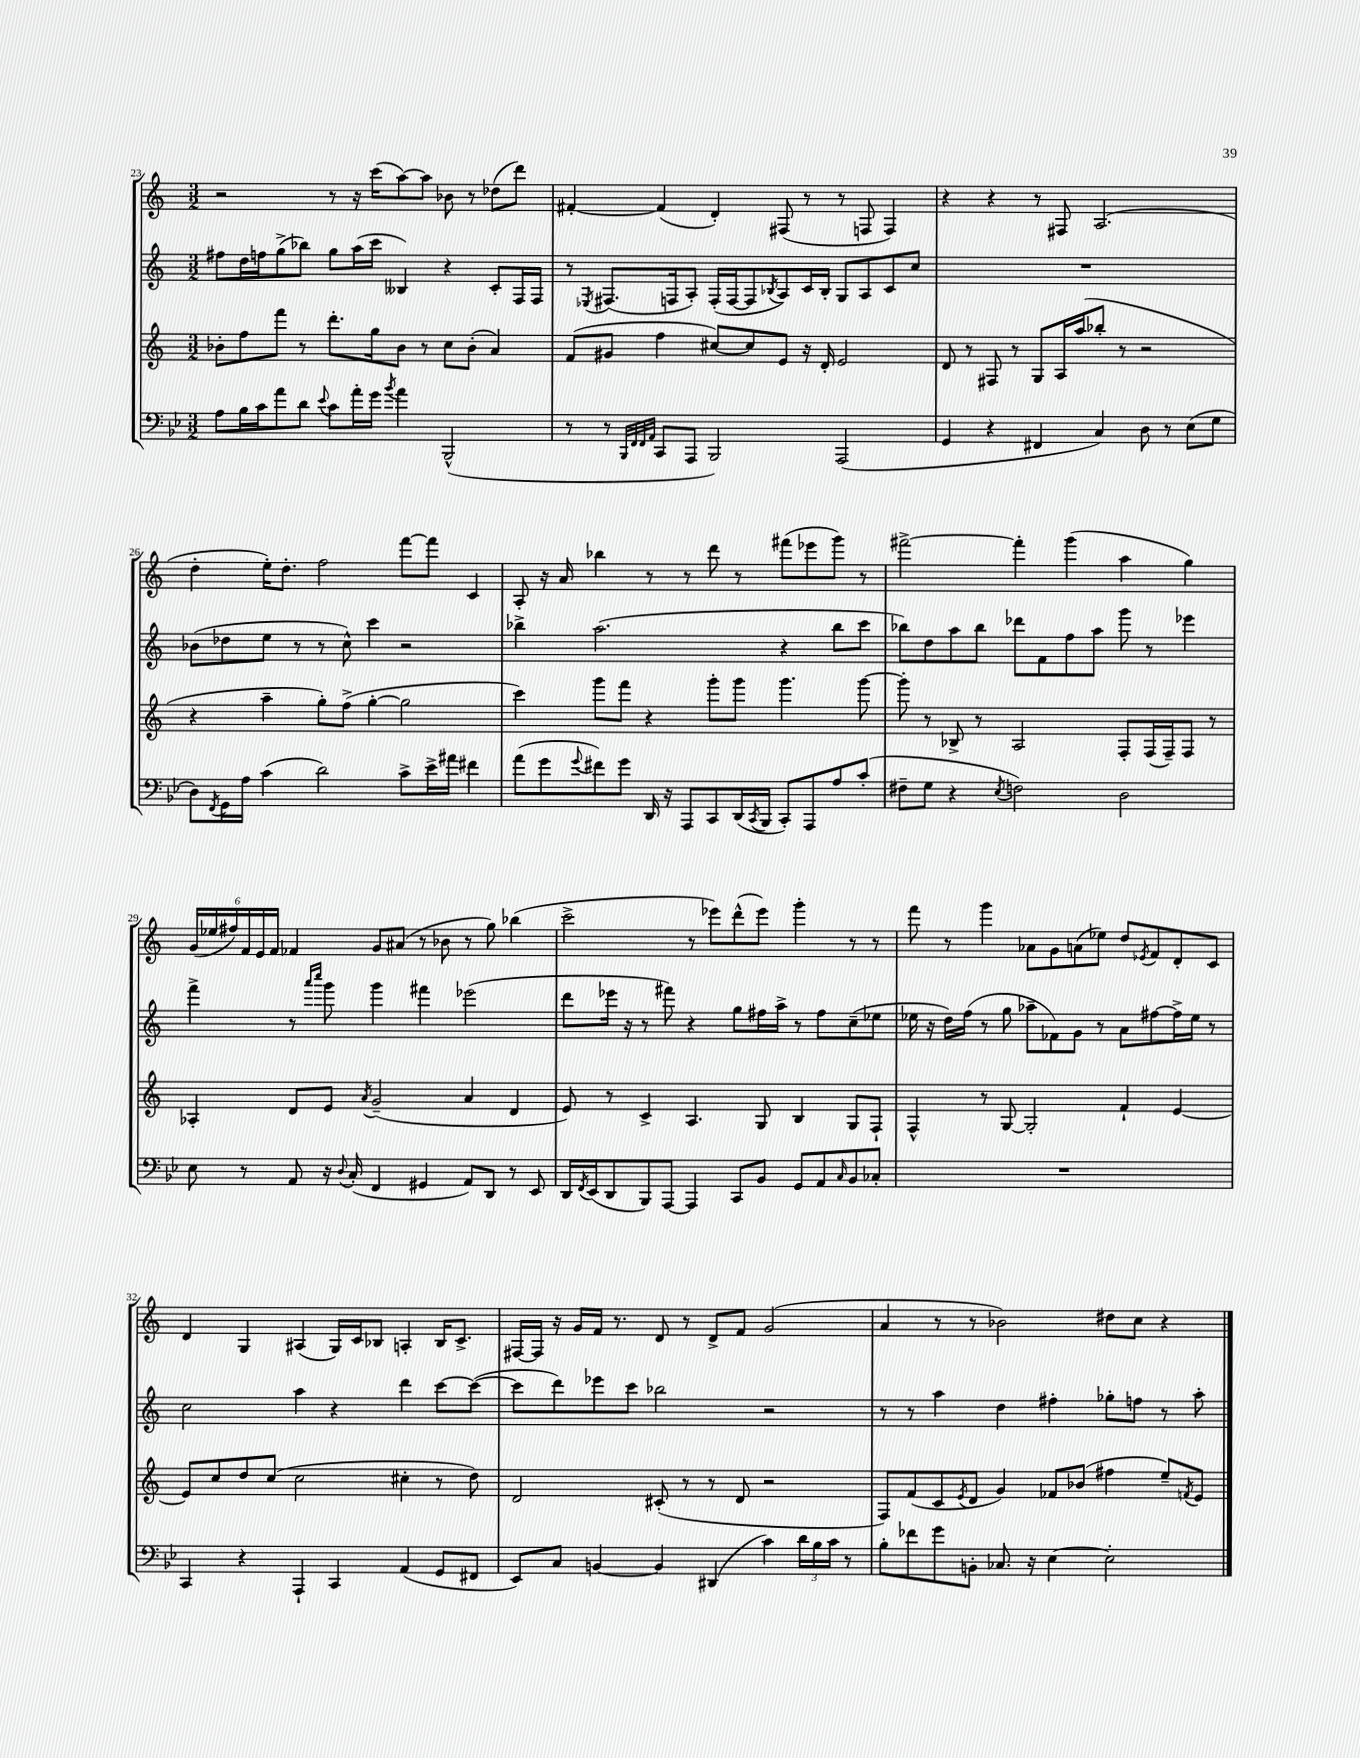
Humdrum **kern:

**kern	**kern	**kern	**kern
*staff4	*staff3	*staff2	*staff1
*clefF4	*clefG2	*clefG2	*clefG2
*k[b-e-]	*k[]	*k[]	*k[]
*M3/2	*M3/2	*M3/2	*M3/2
8A	8b-'	8ff#	2r
16B-	8ff	16dd	.
16c	.	16ff	.
8a	8fff	(8gg^	.
8d	8r	8bb-)	.
8qqe-	.	.	.
8c	8.ddd'	8gg	8r
16a'	.	(16aa	16r
16g	16gg	16ccc	(16ccc
8qb-	.	.	.
4a	8b-	4B--)	[8aa)
.	8r	.	8aa]
(2BBB-^^	8cc	4r	8b-
.	(8b-'	.	8r
.	4a)	8c'	(8dd-
.	.	16F	8ddd)
.	.	16F	.
=	=	=	=
8r	(8f	8r	[4f#'
.	.	8qE-	.
8r	8g#	(8.F#	.
32qqBBB-	.	.	.
32qqFF	.	.	.
32qqFF	.	.	.
32qqAA	.	.	.
8CC	4ff	.	(4f#]
.	.	16F	.
8AAA	.	8A')	.
2BBB-)	[8cc#)	(16F'	4d')
.	.	[16F	.
.	8cc#]	8F]	.
.	.	8qB-	.
.	8e	8A)	(8F#
.	16r	16c	8r
.	16d'	16B-'	.
(2AAA	2e	8G	8r
.	.	8A	8F
.	.	8c	4F)
.	.	8cc	.
=	=	=	=
4GG	8d	1.r	4r
.	8r	.	.
4r	8F#	.	4r
.	8r	.	.
4FF#	8G	.	8r
.	16A	.	8F#
.	(16aa	.	.
4C)	8bb-'	.	(2.A
.	8r	.	.
8D	2r	.	.
8r	.	.	.
(8E-	.	.	.
8G	.	.	.
=	=	=	=
8D)	4r	(8b-	4dd'
8qFF	.	.	.
16GG	.	8dd-	.
16A	.	.	.
(4c	4aa~	8ee	16ee')
.	.	.	8.dd'
.	.	8r	.
2d)	8gg')	8r	2ff
.	(8ff^	8cc^^)	.
.	[4gg'	4ccc	.
8c^	2gg]	2r	[8fff
16e-^	.	.	8fff]
16a#	.	.	.
4f#	.	.	4c
=	=	=	=
(8a	4ccc)	4bb-^	8A'
8g	.	.	16r
.	.	.	16a
8qqg	.	.	.
8f#)	8ggg	(2.aa	4bb-
8g	8fff	.	.
16DD	4r	.	8r
16r	.	.	.
8AAA	.	.	8r
8CC	8ggg'	.	8ddd
(16DD	8ggg	.	8r
8qCC	.	.	.
16BBB-	.	.	.
8CC')	4.ggg	4r	(8fff#
8AAA	.	.	8eee-
8A	.	8bb-	8ggg)
(8c'	[8ggg	8ccc	8r
=	=	=	=
8F#~	8ggg']	8bb-)	[2fff#^
8G	8r	8dd	.
4r	8B-^	8aa	.
.	8r	8bb-	.
8qE-	.	.	.
2F)	2A	8ddd-	4fff#']
.	.	8f	.
.	.	8ff	(4ggg
.	.	8aa	.
2D	8F'	8ggg	4aa
.	(16F	8r	.
.	16F~)	.	.
.	8F	4eee-	4gg)
.	8r	.	.
=	=	=	=
8E-	4A-'	4fff^	(24g
.	.	.	24ee-
.	.	.	24ff#)
8r	.	.	24f
.	.	.	24e
.	.	.	24f
8AA	8d	8r	4f-
.	.	16qqaaa	.
.	.	16qqcccc	.
16r	8e	8ggg	.
8qqD	.	.	.
(16C'	.	.	.
.	8qa	.	.
4FF	(2g~	4ggg	8g
.	.	.	(8a#
4GG#	.	4fff#	8r
.	.	.	8b-
8AA)	4a	(2eee-	8r
8DD	.	.	8gg)
8r	4d	.	(4bb-
8EE-	.	.	.
=	=	=	=
16DD	8e)	8ddd	2ccc^
8qFF	.	.	.
(16EE-	.	.	.
8DD	8r	16eee-	.
.	.	16r	.
8BBB-)	4c^	8r	.
[8AAA	.	8fff#)	.
4AAA]	4.A	4r	8r
.	.	.	8eee-)
8CC	.	8gg	(8ddd^^
8BB-	8G	16ff#	8eee-)
.	.	16aa^	.
8GG	4B	8r	4ggg'
8AA	.	8ff#	.
16qqC	.	.	.
8BB-	8G	(8cc~	8r
8C-'	8F`	8ee-	8r
=	=	=	=
1.r	4F^^	16ee-	8fff
.	.	16r	.
.	.	16dd)	8r
.	.	(16ff	.
.	8r	8r	4ggg
.	[8G	8gg	.
.	2G']	8aa-~	8a-
.	.	8f-)	8g
.	.	8g	(8a
.	.	8r	8ee-)
.	4f`	8a	8dd
.	.	.	8qe-
.	.	[8ff#	8f
.	[4e	16ff#^]	8d'
.	.	16ee-	.
.	.	8r	8c
=	=	=	=
4CC	8e]	2cc	4d
.	8cc	.	.
4r	8dd	.	4G
.	(8cc	.	.
4AAA`	2cc	4aa	(4A#
4CC	.	4r	16G)
.	.	.	16c
.	.	.	8B-
(4AA	4cc#'	4ddd	4A'
8GG	8r	[8ccc	16B-
.	.	.	8.c^
8FF#	8dd)	(8ccc_	.
=	=	=	=
8EE-)	2d	8ccc]	[16F#
.	.	.	16F#]
8C	.	8ddd)	16r
.	.	.	16g
[4BB	.	8eee-	16f
.	.	.	8.r
.	.	8ccc	.
4BB]	(8c#'	2bb-	8d
.	8r	.	8r
(4DD#	8r	.	8d^
.	8d	.	8f
4c)	2r	2r	(2g
24d	.	.	.
24B-	.	.	.
24c	.	.	.
8r	.	.	.
=	=	=	=
8B-'	8F)	8r	4a
8f-	(8f	8r	.
8g	8c	4aa	8r
.	8qe	.	.
8BB'	8d	.	8r
8.C-	4g)	4dd	2b-)
16r	.	.	.
[4E-	8f-	4ff#'	.
.	(8b-	.	.
2E-']	4ff#	8gg-'	8dd#
.	.	8ff	8cc
.	8ee~)	8r	4r
.	8qf	.	.
.	8e	8aa'	.
==	==	==	==
*-	*-	*-	*-
